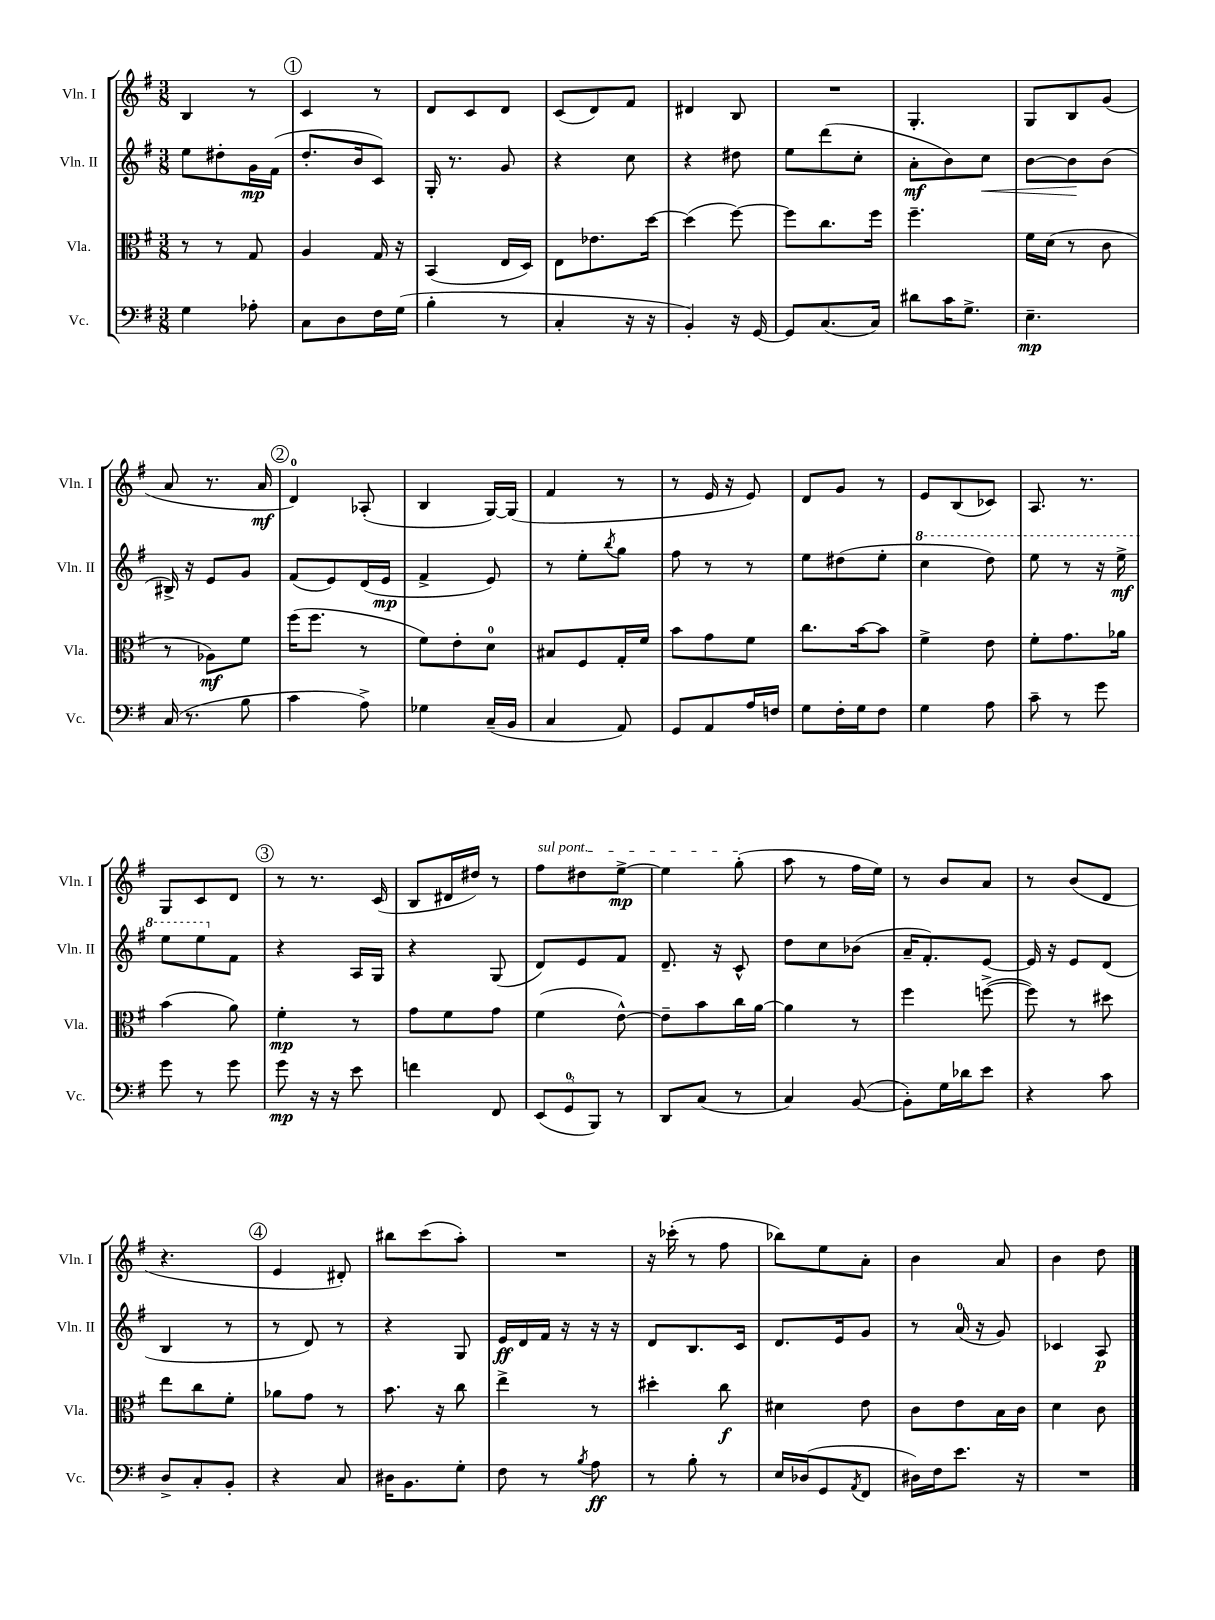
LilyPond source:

<<
\new StaffGroup <<
\new Staff = "s0" \with { instrumentName = "Vln. I" shortInstrumentName = "Vln. I" } {
    \clef treble \key g \major \numericTimeSignature \time 3/8
    b4 r8 |
    \mark \markup { \circle "1" } c'4 r8 |
    d'8 c'8 d'8 |
    c'8( d'8) fis'8 |
    dis'4 b8 |
    R4. |
    g4.-. |
    g8 b8 g'8( |
    a'8 r8. a'16\mf |
    \mark \markup { \circle "2" } d'4-0) aes8-.( |
    b4 g16~) g16( |
    fis'4 r8 |
    r8 e'16 r16 e'8) |
    d'8 g'8 r8 |
    e'8 b8( ces'8) |
    a8. r8. |
    g8 c'8 d'8 |
    \mark \markup { \circle "3" } r8 r8. c'16( |
    b8 dis'16 dis''16) r8 |
    \once \override TextSpanner.bound-details.left.text = \markup { \italic "sul pont." } fis''8\startTextSpan dis''8 e''8~->\mp |
    e''4 g''8-.\stopTextSpan( |
    a''8 r8 fis''16 e''16) |
    r8 b'8 a'8 |
    r8 b'8( d'8 |
    r4. |
    \mark \markup { \circle "4" } e'4 dis'8-.) |
    bis''8 c'''8( a''8-.) |
    R4. |
    r16 ces'''16-.( r8 fis''8 |
    bes''8) e''8 a'8-. |
    b'4 a'8 |
    b'4 d''8 \bar "|." |
}
\new Staff = "s1" \with { instrumentName = "Vln. II" shortInstrumentName = "Vln. II" } {
    \clef treble \key g \major \numericTimeSignature \time 3/8
    e''8 dis''8-. g'16\mp fis'16( |
    \mark \markup { \circle "1" } d''8.-. b'16 c'8) |
    g16-. r8. g'8 |
    r4 c''8 |
    r4 dis''8 |
    e''8 d'''8( c''8-. |
    a'8-.\mf b'8) c''8\< |
    b'8~ b'8\! b'8( |
    bis16->) r16 e'8 g'8 |
    \mark \markup { \circle "2" } fis'8( e'8) d'16( e'16\mp |
    fis'4-> e'8) |
    r8 e''8-. \acciaccatura { b''8 } g''8 |
    fis''8 r8 r8 |
    e''8 dis''8( e''8-. |
    \ottava #1 c'''4 d'''8) |
    e'''8 r8 r16 e'''16->\mf |
    e'''8 e'''8 \ottava #0 fis'8 |
    \mark \markup { \circle "3" } r4 a16 g16 |
    r4 g8( |
    d'8) e'8 fis'8 |
    d'8.-- r16 c'8-^ |
    d''8 c''8 bes'8( |
    a'16-- fis'8.-.) e'8~ |
    e'16 r16 e'8 d'8( |
    b4 r8 |
    \mark \markup { \circle "4" } r8 d'8) r8 |
    r4 g8 |
    e'16\ff d'16 fis'16 r16 r16 r16 |
    d'8 b8. c'16 |
    d'8. e'16 g'8 |
    r8 a'16-0( r16 g'8) |
    ces'4 a8\p \bar "|." |
}
\new Staff = "s2" \with { instrumentName = "Vla." shortInstrumentName = "Vla." } {
    \clef alto \key g \major \numericTimeSignature \time 3/8
    r8 r8 g8 |
    \mark \markup { \circle "1" } a4 g16 r16 |
    b,4( e16 d16) |
    e8 ees'8. d''16~ |
    d''4( fis''8~) |
    fis''8 c''8. fis''16 |
    fis''4.-- |
    fis'16 d'16( r8 c'8 |
    r8 aes8\mf) fis'8 |
    \mark \markup { \circle "2" } fis''16( fis''8. r8 |
    fis'8) e'8-. d'8-0 |
    bis8 fis8 g16-. fis'16 |
    b'8 g'8 fis'8 |
    c''8. b'16~ b'8 |
    fis'4-> e'8 |
    fis'8-. g'8. aes'16 |
    b'4( a'8) |
    \mark \markup { \circle "3" } fis'4-.\mp r8 |
    g'8 fis'8 g'8 |
    fis'4( e'8~-^) |
    e'8-- b'8 c''16 a'16~ |
    a'4 r8 |
    fis''4 f''8~->( |
    f''8) r8 dis''8 |
    e''8 c''8 fis'8-. |
    \mark \markup { \circle "4" } aes'8 g'8 r8 |
    b'8. r16 c''8 |
    e''4-> r8 |
    dis''4-. c''8\f |
    dis'4 e'8 |
    c'8 e'8 b16 c'16 |
    d'4 c'8 \bar "|." |
}
\new Staff = "s3" \with { instrumentName = "Vc." shortInstrumentName = "Vc." } {
    \clef bass \key g \major \numericTimeSignature \time 3/8
    g4 aes8-. |
    \mark \markup { \circle "1" } c8 d8 fis16 g16( |
    b4-. r8 |
    c4-. r16 r16 |
    b,4-.) r16 g,16~ |
    g,8 c8.( c16) |
    dis'8 c'16 g8.-> |
    e4.--\mp |
    c16( r8. b8 |
    \mark \markup { \circle "2" } c'4 a8->) |
    ges4 c16--( b,16 |
    c4 a,8) |
    g,8 a,8 a16 f16 |
    g8 fis16-. g16 fis8 |
    g4 a8 |
    c'8-- r8 g'8 |
    g'8 r8 g'8 |
    \mark \markup { \circle "3" } g'8\mp r16 r16 e'8 |
    f'4 fis,8 |
    \tuplet 3/2 { e,8( g,8-0 b,,8) } r8 |
    d,8 c8( r8 |
    c4) b,8~( |
    b,8-.) g16 des'16 e'8 |
    r4 c'8 |
    d8-> c8-. b,8-. |
    \mark \markup { \circle "4" } r4 c8 |
    dis16 b,8. g8-. |
    fis8 r8 \acciaccatura { b8 } a8\ff |
    r8 b8-. r8 |
    e16 des16( g,8 \acciaccatura { a,8 } fis,8 |
    dis16) fis16 e'8. r16 |
    R4. \bar "|." |
}
>>
>>
\layout { \context { \Score \remove "Bar_number_engraver" } }
